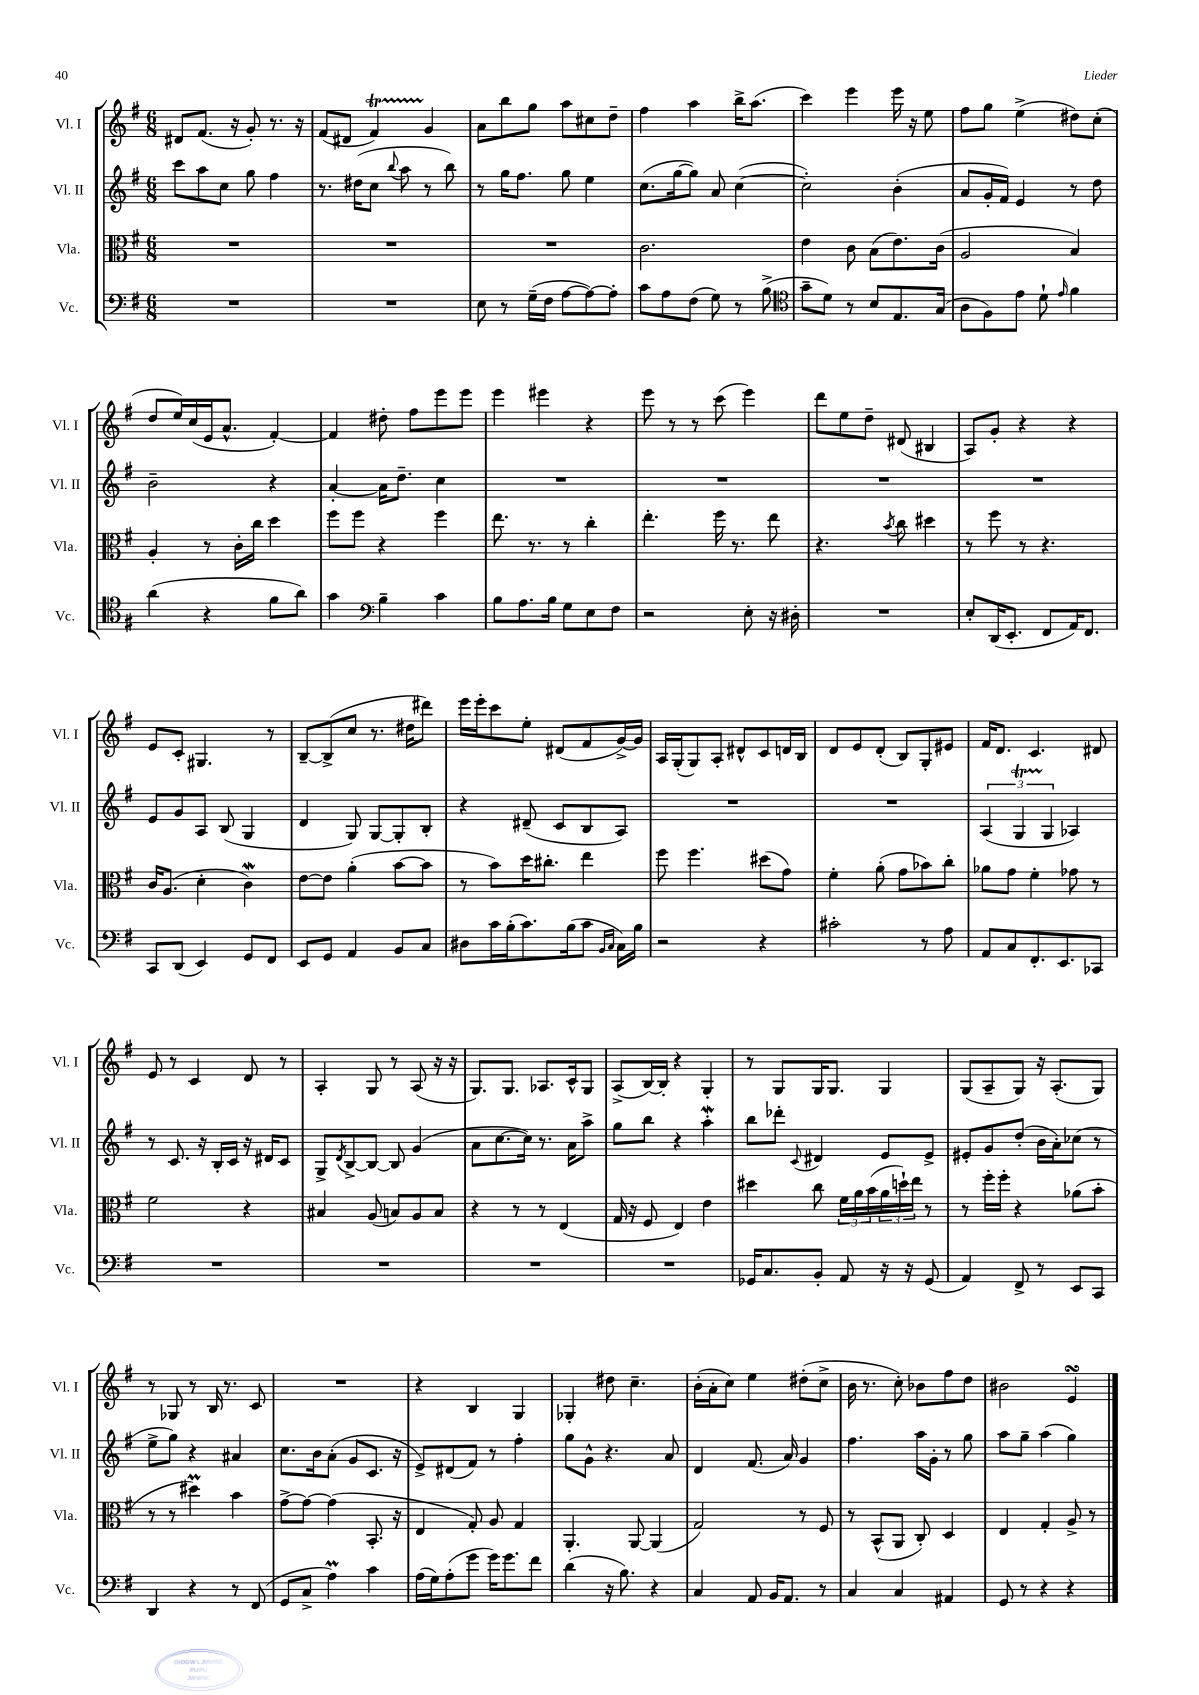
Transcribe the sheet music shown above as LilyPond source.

<<
\new StaffGroup <<
\new Staff = "s0" \with { instrumentName = "Vl. I" shortInstrumentName = "Vl. I" } {
    \clef treble \key g \major \numericTimeSignature \time 6/8
    dis'8 fis'8.( r16 g'8-.) r8. r16 |
    fis'8( dis'8 fis'4\startTrillSpan) g'4\stopTrillSpan |
    a'8 b''8 g''8 a''8 cis''8 d''8-- |
    fis''4 a''4 b''16-> a''8.( |
    c'''4) e'''4 e'''16 r16 e''8 |
    fis''8 g''8 e''4->( dis''8) c''8-.( |
    d''8 e''16) c''16( e'16 a'8.-^ fis'4~-.) |
    fis'4 dis''8-. fis''8 e'''8 e'''8 |
    e'''4 eis'''4 r4 |
    e'''8 r8 r8 c'''8( e'''4) |
    d'''8 e''8 d''8-- dis'8( bis4 |
    a8) g'8-. r4 r4 |
    e'8 c'8-. gis4. r8 |
    b8~-- b8->( c''8 r8. dis''16 dis'''8) |
    e'''16 e'''16-. c'''8 e''8-. dis'8( fis'8 g'16~->) g'16 |
    a16 g16-.( g8) a8-. dis'8-^ c'8 d'16 b16 |
    d'8 e'8 d'8-.( b8) g8-. eis'8 |
    fis'16 d'8. c'4. dis'8 |
    e'8 r8 c'4 d'8 r8 |
    a4-. g8 r8 a8( r16 r16 |
    g8.) g8. aes8. c'16-^ g8 |
    a8->( b16~) b16-. r4 g4-. |
    r8 g8 g16 g8. g4 |
    g8( a8-- g8) r16 a8.-.( g8) |
    r8 ges8 r8 b16 r8. c'8 |
    R2. |
    r4 b4 g4 |
    ges4-. dis''8 c''4.-- |
    b'16-.( a'16-. c''8) e''4 dis''8-.( c''8-> |
    b'16 r8. c''8-.) bes'8 fis''8 d''8 |
    bis'2 e'4\turn \bar "|." |
}
\new Staff = "s1" \with { instrumentName = "Vl. II" shortInstrumentName = "Vl. II" } {
    \clef treble \key g \major \numericTimeSignature \time 6/8
    c'''8 a''8 c''8 g''8 fis''4 |
    r8. dis''16( c''8 \appoggiatura { b''8 } a''8 r8 b''8) |
    r8 g''16 fis''8. g''8 e''4 |
    c''8.( g''16~ g''8) a'8 c''4~( |
    c''2-.) b'4-.( |
    a'8 g'16-. fis'16) e'4 r8 d''8 |
    b'2-- r4 |
    a'4~-. a'16 d''8.-- c''4 |
    R2. |
    R2. |
    R2. |
    R2. |
    e'8 g'8 a8 b8( g4 |
    d'4 g8) g8~ g8-. b8-. |
    r4 dis'8--( c'8 b8 a8) |
    R2. |
    R2. |
    \tuplet 3/2 { a4( g4\startTrillSpan g4\stopTrillSpan } aes4) |
    r8 c'8. r16 b16-. c'16 r16 dis'16 c'8 |
    g8-> \acciaccatura { d'8 } b8~-> b8~ b8 g'4( |
    a'8 c''8.~ c''16) r8. a'16 a''8-> |
    g''8 b''8 r4 a''4-.\mordent |
    b''8 des'''8-. \appoggiatura { c'8 } dis'4 e'8 e'8-> |
    eis'8-. g'8 d''8-.( b'16 a'16-.) ces''8( r8 |
    e''8-> g''8) r4 ais'4 |
    c''8. b'16 a'8-.( g'8 c'8. r16 |
    e'8->) dis'8( fis'8) r8 fis''4-. |
    g''8 g'8-^ r4. a'8 |
    d'4 fis'8.( a'16) g'4 |
    fis''4. a''16 g'16-. r8 g''8 |
    a''8 g''8-- a''4( g''4) \bar "|." |
}
\new Staff = "s2" \with { instrumentName = "Vla." shortInstrumentName = "Vla." } {
    \clef alto \key g \major \numericTimeSignature \time 6/8
    R2. |
    R2. |
    R2. |
    c'2. |
    e'4 c'8 b8( e'8.) c'16( |
    a2 b4) |
    a4-. r8 c'16-. c''16 d''4 |
    fis''8 fis''8 r4 fis''4 |
    e''8. r8. r8 c''4-. |
    e''4.-. fis''16 r8. e''8 |
    r4. \acciaccatura { b'8 } c''8 dis''4 |
    r8 fis''8 r8 r4. |
    c'16 a8.( d'4-. c'4\mordent) |
    e'8~ e'8 a'4-.( b'8~ b'8 |
    r8 b'8) d''16 cis''8.-. e''4 |
    fis''8 fis''4. dis''8( g'8) |
    fis'4-. a'8-.( g'8 bes'8) c''8-. |
    aes'8 g'8 fis'4-. ges'8 r8 |
    fis'2 r4 |
    bis4 a8( b8) a8 b8 |
    r4 r8 r8 e4( |
    g16 r16 fis8 e4) e'4 |
    dis''4 c''8 \tuplet 3/2 { fis'16 a'16 b'16( } \tuplet 3/2 { a'16 d''16-!) e''16 } r8 |
    r8 fis''16-. fis''16-. r4 aes'8( b'8-. |
    r8 r8 dis''4\prall) b'4 |
    g'8~-> g'8~ g'4( b,8.-. r16 |
    e4 g8-.) a8 g4 |
    a,4.-. a,8~ a,4( |
    g2) r8 fis8 |
    r8 b,8-^( a,8 c8-.) d4 |
    e4 g4-. a8-> r8 \bar "|." |
}
\new Staff = "s3" \with { instrumentName = "Vc." shortInstrumentName = "Vc." } {
    \clef bass \key g \major \numericTimeSignature \time 6/8
    R2. |
    R2. |
    e8 r8 g16--( fis16 a8~ a8~) a8-. |
    c'8 a8 fis8( g8) r8 b8->( |
    \clef tenor g'8-- d'8) r8 b8 e8. g16( |
    a8 fis8) e'8 d'8-! \grace { e'16 } fis'4 |
    a'4( r4 fis'8 a'8) |
    g'4 \clef bass b4-- c'4 |
    b8 a8. b16 g8 e8 fis8 |
    r2 e8-. r16 dis16-. |
    R2. |
    e8-. d,16( e,8.-. fis,8 a,16) fis,8. |
    c,8 d,8( e,4) g,8 fis,8 |
    e,8 g,8 a,4 b,8 c8 |
    dis8 c'16 b16-.( c'8.) b16( c'8 \grace { b,16 c16 } c16) b16 |
    r2 r4 |
    cis'2-. r8 a8 |
    a,8 c8 fis,8.-. e,8. ces,8 |
    R2. |
    R2. |
    R2. |
    R2. |
    ges,16 c8. b,8-. a,8 r16 r16 ges,8( |
    a,4) fis,8-> r8 e,8 c,8 |
    d,4 r4 r8 fis,8( |
    g,8 c8-> a4\prall) c'4 |
    a16( g16) a8-.( g'8 g'16) g'8. fis'8 |
    d'4( r16 b8.) r4 |
    c4 a,8 b,16 a,8. r8 |
    c4 c4 ais,4 |
    g,8 r8 r4 r4 \bar "|." |
}
>>
>>
\layout { \context { \Score \remove "Bar_number_engraver" } }
